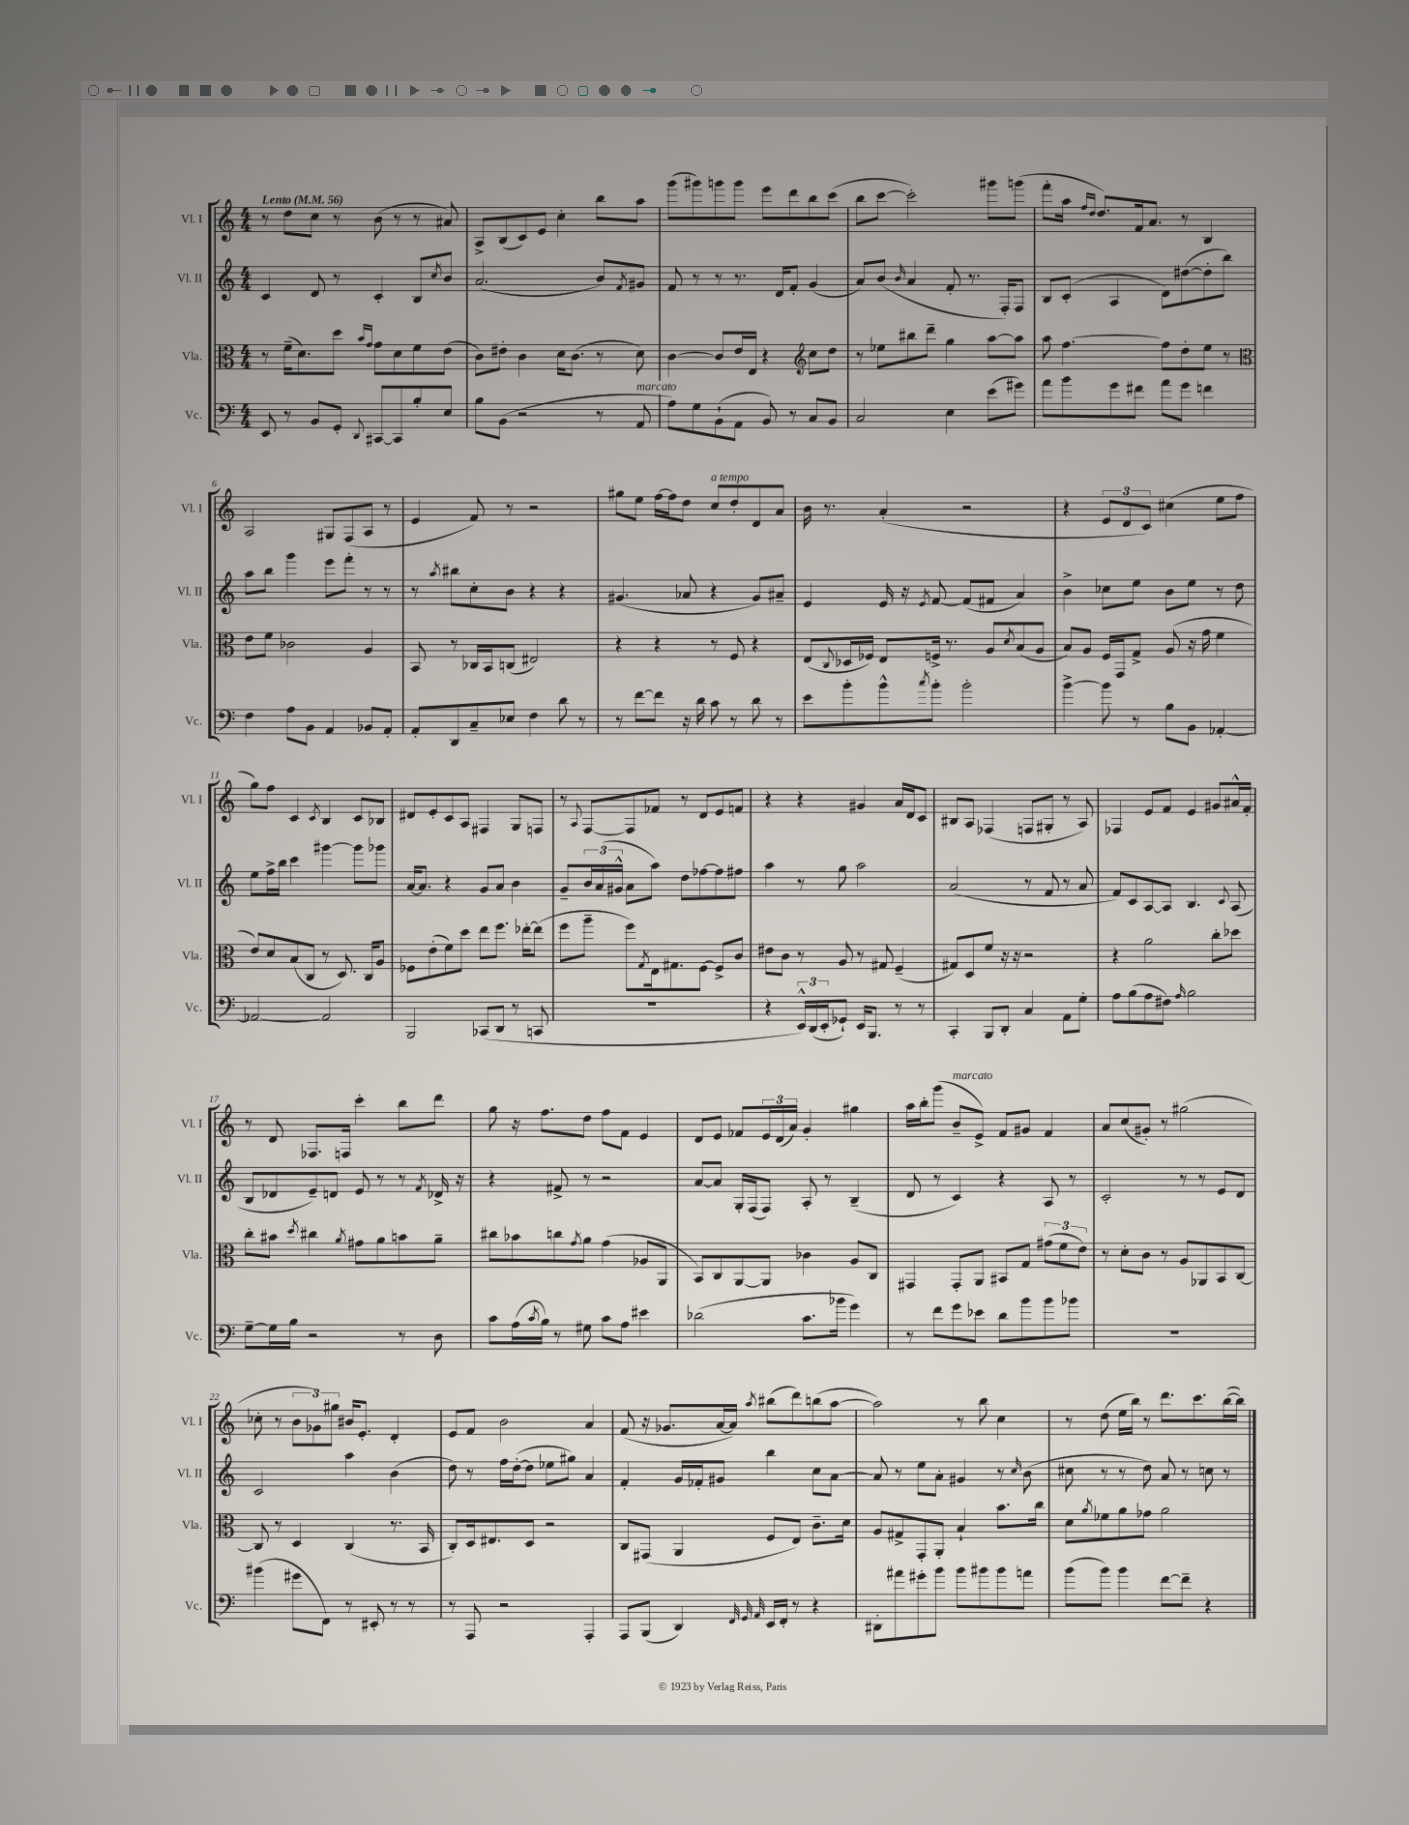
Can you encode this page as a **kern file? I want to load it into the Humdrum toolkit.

**kern	**kern	**kern	**kern
*staff4	*staff3	*staff2	*staff1
*clefF4	*clefC3	*clefG2	*clefG2
*k[]	*k[]	*k[]	*k[]
*M4/4	*M4/4	*M4/4	*M4/4
*MM56	*MM56	*MM56	*MM56
8EE/	8r	4c/	8r
8r	(16f~\LK	.	8dd\L
.	8.d\)	.	.
8BB/L	.	8d/	8cc\J
8GG'/J	8dd\J	8r	8r
.	16qqb/LL	.	.
8qqDD/	16qqg/JJ	.	.
[8CC#/L	8g\L	4c'/	(8b\
8CC#/]	8d\	.	8r
8B'/	8f\	8B/L	8r
.	.	8qcc/	.
8E/J	(8e\J	8b/J	8a#/)
=	=	=	=
8B\L	8c\L)	(2.a/	8A^/L
(8BB\J	8e#'\J	.	(8B/
2r	4c\	.	8c/)
.	.	.	8e/J
.	16d\LK	.	4cc'\
.	(8.c\J	.	.
8r	8r	8b/L)	8bb\L
.	.	8qf/	.
8AA/	8d\)	8g#/J	8aa\J
=	=	=	=
8A\L)	[4c\	8f/	(8ggg\L
8G\	.	8r	8ggg#\)
(8BB`\	8c/]L	8r	8ggg\
8AA\J	16e/L	8.r	8ggg\J
.	16E/JJ	.	.
8BB/)	4r	.	8eee\L
.	.	16d/LK	.
8r	.	8f'/J	8ddd\
*	*clefG2	*	*
8C/L	8cc\L	(4g/	8bb\
8BB/J	8dd\J	.	(8ccc\J
=	=	=	=
2C/	8r	8a/L)	8bb\L
.	8ee-\L	(8b/J	[8ccc\J
.	.	16qqb/	.
.	8bb#\	4a/	2ccc'\])
.	8ddd~\J	.	.
4E\	4gg\	8f'/	.
.	.	8.r	.
(8e\L	[8aa\L	.	8ggg#\L
.	.	16F'/LK)	.
8g#\J)	8aa\]J	8F/J	(8ggg\J
=	=	=	=
8a\L	8aa\	8B/L	8fff'\L
8b\	[4.ff\	(8c'/J	16aa\Jk
.	.	.	16qqff/LL
.	.	.	16qqdd/JJ
.	.	.	8.dd/L)
8g\	.	4A/	.
8f#\J	.	.	16f/k
.	.	.	8.a/J
8a\L	8ff\]L	8d\L)	.
8g\J	8dd'\	([8dd#\	8r
4f\	8ee\J	8dd#'\]	4B/
.	8r	8bb\J)	.
=	=	=	=
*	*clefC3	*	*
4F\	8e\L	8aa\L	2A/
.	8f\J	8bb\J	.
8A\L	2c-\	4ggg\	.
8BB\J	.	.	.
4AA/	.	8eee\L	8G#/L
.	.	8fff'\J	(8F/
8BB-/L	4A/	8r	8A/J
8AA'/J	.	8r	8r
=	=	=	=
8AA'/L	8BB/	8r	4e/
.	.	8qaa/	.
8DD/	8r	8bb#\L	.
8C~/	16C-/LL	8cc'\	8f/)
.	16BB/J	.	.
8E-/J	(8C/J	8b\J	8r
4F\	2E#/)	4r	2r
8d\	.	4r	.
8r	.	.	.
=	=	=	=
8r	4r	(4.g#/	8gg#\L
[8f\L	.	.	8ee\J
8f\]J	4r	.	[16ff\LL
.	.	.	16ff\]J
16r	.	8a-/	8dd\J
16d\	.	.	.
8c\	8r	4r	8cc/L
8r	8F/	.	8dd'/
8d\	4r	8g#/L)	8d/
8r	.	8a#~/J	8a/J
=	=	=	=
8e\L	(8E/L	4e/	16b\
.	.	.	8.r
.	8qqC/	.	.
8b'\	16D-/L	.	.
.	16F-/JJ)	.	.
8b^^\	8E/L	16e/	(4a'/
.	.	16r	.
8qcc/	.	8qe/	.
8b'\J	16F^/Jk	[8f/	.
.	8.r	.	.
2b'\	.	(8f/]L	2r
.	8A/L	8f#/J	.
.	8qd/	.	.
.	(8B/	4a/)	.
.	8A/J	.	.
=	=	=	=
[4b^\	8B/L)	4b^\	4r
.	8A/J	.	.
8b\]	16F/LL	8cc-\L	12e/L
.	16GG/J	.	.
.	.	.	12d/
8r	8G^/J	8ee\J	.
.	.	.	12c/J)
8B\L	(8A/	8b\L	(4cc#\
8BB\J	16r	8ee\J	.
.	16g\	.	.
[4AA-'/	4f\	8r	8ee\L
.	.	8dd\	8ff\J
=	=	=	=
2AA-/_	8e/L)	8ee\L	8gg\L)
.	8d/	16ff^\L	8ff\J
.	.	16bb\JJ	.
.	(8B/	4ccc\	4c/
.	8C/J	.	.
.	.	.	8qc/
2AA-/]	8r	[4ggg#\	4B/
.	8.D/)	.	.
.	.	8ggg#\]L	8c/L
.	16C/LK	.	.
.	8A/J	8ggg-\J	8B-/J
=	=	=	=
2BBB/	8F-\L	[16a/LK	8d#/L
.	.	8.a/]J	.
.	(8e'\	.	8e'/
.	8f\)	4r	8c/
.	8dd\J	.	8A/J
(8CC-/L	8ee\L	8g/L	4F#/
8DD/J	8.ff\J	8a/J	.
8r	.	4b\	8G/L
.	[16ee-'\LK	.	.
8CC/	(8ee-\]J	.	8F/J
=	=	=	=
1r	8ff\L	8g~/L	8r
.	.	.	8qqA/
.	8aa~\J	24b/L	[8F/L
.	.	(24a/	.
.	.	24g#^^/JJ	.
.	8ff\L)	8a\L	8F/]
.	8qG/	.	.
.	16E\k	8aa\J)	8f-/J
.	8.G#\	.	.
.	.	8dd\L	8r
.	[8F\J	[8ff-\	8d/L
.	8F^/]L	8ff-\]	8e/
.	8c/J	8ff#\J	8f/J
=	=	=	=
4r	8e#\L	4aa\	4r
.	8c\J	.	.
24EE^^/LL)	8r	8r	4r
(24DD/	.	.	.
24EE'/J	.	.	.
8GG-`/J)	8A/	8gg\	.
16EE/LK	8r	2aa\	4g#/
8.BBB/J	.	.	.
.	8G#/	.	.
8r	(4F~/	.	16a/LL
.	.	.	16d/J
8r	.	.	8c/J
=	=	=	=
4CC'/	8G#/L)	(2a/	8B#/L
.	8D/	.	8A/J
8BBB/L	8f/J	.	(4F-/
8DD'/J	16r	.	.
.	16r	.	.
4C/	2r	8r	8F/L
.	.	8f/	8G#'/J
8AA\L	.	8r	8r
8G'\J	.	8a/	8A/)
=	=	=	=
8A\L	4r	8f/L)	4F-/
(8B\	.	8c/	.
8A\	2a\	[8A/	8e/L
8F#\J)	.	8A/]J	8f/J
16qqA/	.	.	.
2B\	.	4.B/	4e/
.	8cc'\L	.	8g#/L
.	.	8qqc/	.
.	8dd-\J	(8A/	16a#^^/L
.	.	.	16f'/JJ
=	=	=	=
[8G~\L	8cc'\L	8B/L	8r
16G\]L	8b#\J	8d-/	8d/
16B\JJ	.	.	.
.	8qdd/	.	.
2r	4cc#\	8e~/)	8.F-/L
.	.	8d/J	.
.	.	.	16F/Jk
.	8qa/	.	.
.	8g#\L	8e/	4ccc'\
.	8a\	8r	.
8r	8b\	8r	8bb\L
.	.	8qf/	.
8D\	8a~\J	16d-^/	8ddd\J
.	.	16r	.
=	=	=	=
8c\L	8cc#\L	4r	8gg\
(16A\L	8b-\	.	16r
8qc/	.	.	.
16B\JJ)	.	.	8.ff\L
8r	8cc\	8f#^/	.
.	8qg/	.	.
8G#\	8a\J	8r	8dd\J
8c\L	(4g\	2r	8ff\L
8A\J	.	.	8f\J
4e#\	8A-/L	.	4e/
.	8AA/J	.	.
=	=	=	=
(2d-\	8BB/L)	[8a/L	8d/L
.	8C/	8a/]J	8e/J
.	[8AA/	16G'/LL	8f-/L
.	.	(16F/J	.
.	8AA/]J	8F/J)	24e/L
.	.	.	(24d/
.	.	.	24a/JJ)
8.c\L	4c-\	8A'/	4g'/
.	.	8r	.
16b-\Jk	.	.	.
4g\)	8A/L	(4B~/	4gg#\
.	8C/J	.	.
=	=	=	=
8r	4GG#/	8d/	16aa\LL
.	.	.	16bb'\J
8f\L	.	8r	(8ggg\J
8g\	8GG#'/L	4c/)	8b~/L
8e-\J	8AA/J	.	8e^/J)
8d\L	8BB#/L	4r	8f/L
8b\	8G/J	.	8g#/J
8b\	(12g#\L	8A/	4f/
.	12f\	.	.
8b-\J	.	8r	.
.	12e\J)	.	.
=	=	=	=
1r	8r	2c'/	8a/L
.	8d'\L	.	(8cc/
.	8c\J	.	8g#'/J)
.	8r	.	8r
.	8A/L	8r	(2gg#\
.	8AA-/	8r	.
.	8BB/	8e/L	.
.	[8C/J	8d/J	.
=	=	=	=
(4b#\	8C/]	2c/	8cc-'\
.	8r	.	8r
8g#\L	4D/	.	12b\L
.	.	.	12g-\)
8FF\J)	.	.	.
.	.	.	12gg#\J
8r	(4C/	4aa\	16b#/LK
.	.	.	8.e'/J
8EE#'/	.	.	.
8r	8.r	(4b\	4d'/
8r	.	.	.
.	16BB/	.	.
=	=	=	=
8r	8C'/L)	8dd\)	8e/L
8AAA/	16D/k	8r	8f/J
.	8.E#/	.	.
2r	.	16ff\LL	2b\
.	.	([16dd'\J	.
.	8D/J	8dd\]J	.
.	2r	8ee-\L	.
.	.	8gg#\J)	.
4AAA'/	.	4a/	4a/
=	=	=	=
8AAA/L	8C/L	4f'/	(8f/
(8BBB/J	(8GG#/J	.	16r
.	.	.	8.g-/L
4DD/)	4AA/	16g/LL	.
.	.	16f-'/J	.
.	.	8g#/J	[16a/L
.	.	.	16a/]JJ)
32qqFF/	.	.	.
32qqGG/	.	.	.
32qqAA/	.	.	8qaa/
16EE/LL	8F/L	4bb\	(8bb#\L
16FF'/JJ	.	.	.
8r	8E/J)	.	8ddd\)
4r	8.c~\L	8cc\L	(8bb\
.	.	[8a\J	[8aa\J
.	16d\Jk	.	.
=	=	=	=
8DD#'\L	8A/L	8a/]	2aa\])
8a#\	8G#^/	8r	.
8g#'\	8GG'/	8ee\L	.
8b\J	8AA'/J	8a'\J	.
8b\L	4B`/	4g#/	8r
8b#\	.	.	8bb\
8b#\	8.b\L	8r	4cc\
.	.	16qqcc/	.
8a\J	.	(8b\	.
.	16cc\Jk	.	.
=	=	=	=
(8b\L	8d\L	8cc#\	8r
.	8qa/	.	.
8b\J)	8f-\	8r	(8dd\
4b\	8a\	8r	16ee\LL
.	.	.	16bb\JJ)
.	8g-\J	8dd\)	8r
[8f\L	2a\	8a/	8.ddd\L
8f~\]J	.	8r	.
.	.	.	8.ccc\
4r	.	8cc\	.
.	.	8r	([16bb\L
.	.	.	16bb\]JJ)
==	==	==	==
*-	*-	*-	*-
